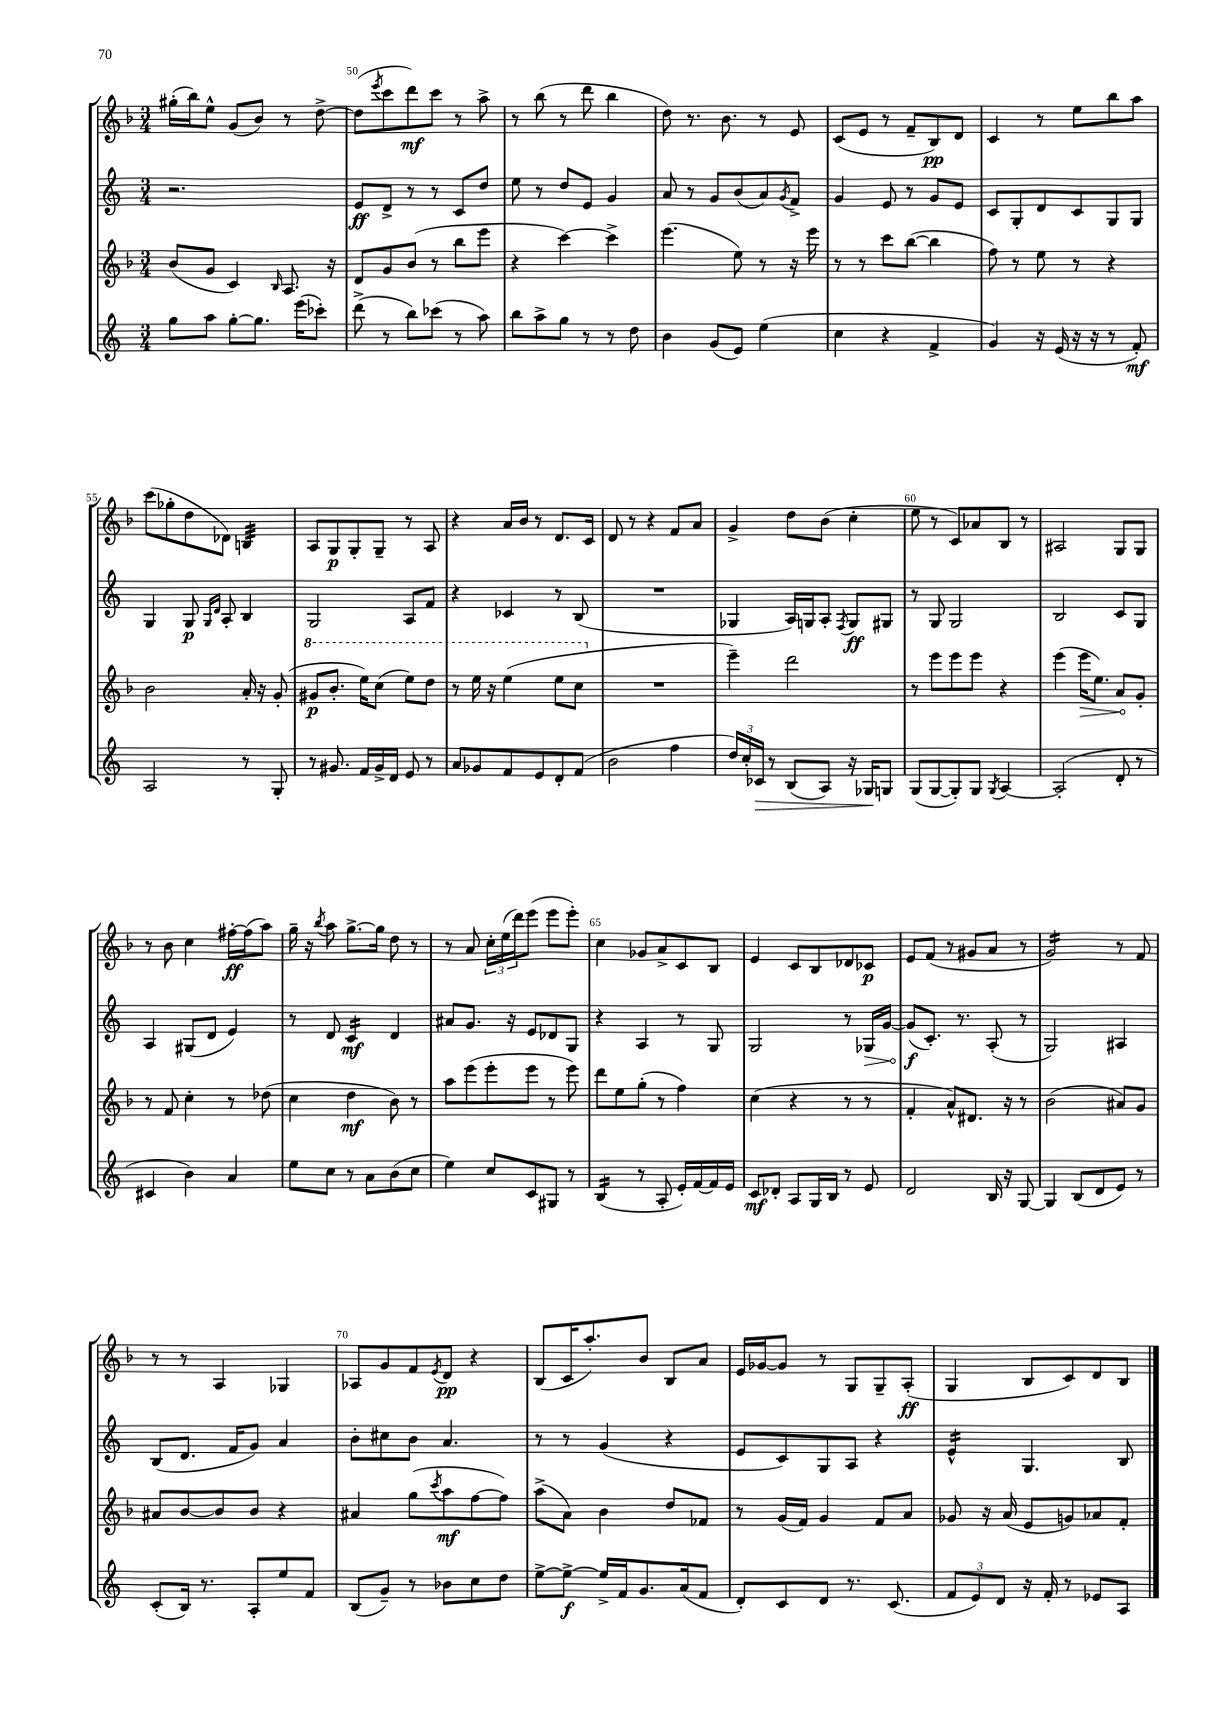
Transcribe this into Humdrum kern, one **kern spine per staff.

**kern	**kern	**kern	**kern
*staff4	*staff3	*staff2	*staff1
*clefG2	*clefG2	*clefG2	*clefG2
*k[]	*k[b-]	*k[]	*k[b-]
*M3/4	*M3/4	*M3/4	*M3/4
8gg\L	(8b-/L	2.r	(16gg#'\LL
.	.	.	16bb-\J)
8aa\J	8g/J	.	8ee^^\J
[8gg'\L	4c/)	.	(8g/L
8.gg\]J	.	.	8b-/J)
.	16qqB-/	.	.
.	8.A/	.	8r
(16eee\LK	.	.	.
8ccc-'\J)	.	.	[8dd^\
.	16r	.	.
=	=	=	=
(8ddd^\	8d/L	8e/L	(8dd\]L
.	.	.	8qeee/
8r	8g/	8d^/J	8ccc\
8bb\L)	(8b-/J	8r	8ddd\)
(8ccc-\J	8r	8r	8ccc\J
8r	8bb-\L	8c/L	8r
8aa\)	8eee\J	8dd/J	8aa^\
=	=	=	=
8bb\L	4r	8ee\	8r
8aa^\	.	8r	(8bb-\
8gg\J	[4ccc\)	8dd/L	8r
8r	.	8e/J	8ddd\
8r	4ccc^\]	4g/	4bb-\
8dd\	.	.	.
=	=	=	=
4b\	(4.eee\	8a/	8dd\)
.	.	8r	8.r
(8g/L	.	8g/L	.
.	.	.	8.b-\
8e/J)	8ee\)	(8b/	.
(4ee\	8r	8a/)	8r
.	.	8qg/	.
.	16r	8f^/J	8e/
.	16eee\	.	.
=	=	=	=
4cc\	8r	4g/	(8c/L
.	8r	.	8e/J
4r	8ccc\L	8e/	8r
.	([8bb-\J	8r	8f~/L
4f^/	4bb-\]	8g/L	8B-/)
.	.	8e/J	8d/J
=	=	=	=
4g/)	8ff\)	8c/L	4c/
.	8r	8G'/	.
16r	8ee\	8d/	8r
(16e/	.	.	.
16r	8r	8c/	8ee\L
16r	.	.	.
8r	4r	8G/	8bb-\
8f'/)	.	8G/J	8aa\J
=	=	=	=
2A/	2b-\	4G/	(8ccc\L
.	.	.	8gg-'\
.	.	8G/	8dd\
.	.	16qqG/LL	.
.	.	16qqd/JJ	.
.	.	8A'/	8d-\J)
8r	16a'/	4B/	4B/
.	16r	.	.
8G'/	(8g'/	.	.
=	=	=	=
8r	8gg#/L	2G/	8A/L
8.g#/	8.bb-'/J	.	8G/
.	.	.	8G'/
16f/LL	16eee\LK)	.	.
16g#^/	(8ccc\J	.	8G~/J
16d/JJ	.	.	.
8e/	8eee\L)	8A/L	8r
8r	8ddd\J	8f/J	8A/
=	=	=	=
8a/L	8r	4r	4r
8g-/	16eee\	.	.
.	16r	.	.
8f/	(4eee\	4c-/	16a/LL
.	.	.	16b-/JJ
8e/	.	.	8r
8d'/	8eee\L	8r	8.d/L
(8f/J	8ccc\J	(8B/	.
.	.	.	16c/Jk
=	=	=	=
2b\	2.r	2.r	8d/
.	.	.	8r
.	.	.	4r
4ff\	.	.	8f/L
.	.	.	8a/J
=	=	=	=
24dd/LL)	4eee~\)	4G-/	4g^/
24cc'/	.	.	.
24c-/JJ	.	.	.
8r	.	.	.
(8B/L	2ddd\	16A/LL)	8dd\L
.	.	16G/J	.
8A/J)	.	8A'/J	(8b-\J
.	.	8qF/	.
16r	.	8G/L	4cc'\
16G-/LK	.	.	.
8G/J	.	8G#/J	.
=	=	=	=
(8G/L	8r	8r	8ee\
[8G/	8eee\L	8G/	8r
8G'/])	8eee\	2G/	8c/L)
8G/J	8eee\J	.	8a-/
8qG/	.	.	.
[4A/	4r	.	8B-/J
.	.	.	8r
=	=	=	=
(2A'/]	(4eee\	2B/	2A#/
.	16eee\LK	.	.
.	8.ee\J)	.	.
8d'/	8a/L	8c/L	8G/L
8r	8g'/J	8G/J	8G/J
=	=	=	=
4c#/	8r	4A/	8r
.	8f/	.	8b-\
4b\)	4cc'\	(8G#/L	4cc\
.	.	8d/J	.
4a/	8r	4e/)	[16ff#'\LL
.	.	.	(16ff#\]J
.	(8dd-\	.	8aa\J)
=	=	=	=
8ee\L	4cc\	8r	16gg~\
.	.	.	16r
.	.	.	8qbb-/
8cc\J	.	8d/	8aa\
8r	4dd\	4c/	[8.gg^\L
8a\L	.	.	.
.	.	.	16gg\]Jk
(8b\	8b-\)	4d/	8dd\
8cc\J	8r	.	8r
=	=	=	=
4ee\)	8aa\L	8a#/L	8r
.	(8eee\	8.g/J	8a/
8cc/L	8eee'\	.	24cc'\LL
.	.	.	(24ee\
.	.	16r	.
.	.	.	24ddd\J)
8c/	8eee\J	8e/L	(8eee\J
8G#/J	8r	8d-/	8eee\L
8r	8eee\)	8G/J	8eee'\J)
=	=	=	=
(4B/	8ddd\L	4r	4cc\
.	8ee\	.	.
8r	(8gg'\J	4A/	8g-/L
8A'/	8r	.	8a^/
16e'/LL)	4ff\)	8r	8c/
[16f/	.	.	.
16f/]	.	8G/	8B-/J
16e/JJ	.	.	.
=	=	=	=
8c/L	(4cc\	2G/	4e/
8d-'/J	.	.	.
8A/L	4r	.	8c/L
16G/L	.	.	8B-/
16B/JJ	.	.	.
8r	8r	8r	8d-/
8e/	8r	16G-/LL	8c-/J
.	.	[16g/JJ	.
=	=	=	=
2d/	4f'/	(8g/]L	8e/L
.	.	8.c'/J)	(8f/J
.	8a^^/L)	.	8r
.	.	8.r	.
.	8.d#/J	.	8g#/L
16B/	.	(8A'/	8a/J
16r	16r	.	.
[8G/	8r	8r	8r
=	=	=	=
4G/]	(2b-\	2G/)	2g/)
(8B/L	.	.	.
8d/	.	.	.
8e/J)	8a#/L)	4A#/	8r
8r	8g/J	.	8f/
=	=	=	=
(8c'/L	8a#/L	(8B/L	8r
16B/Jk)	[8b-/	8.d/J	8r
8.r	.	.	.
.	8b-/]	.	4A/
.	.	16f/LK	.
8A'/L	8b-/J	8g/J)	.
8ee/	4r	4a/	4G-/
8f/J	.	.	.
=	=	=	=
(8B/L	4a#/	8b'\L	8A-/L
8g~/J)	.	8cc#\	8g/
8r	(8gg\L	8b\J	8f/
.	8qccc/	.	8qe/
8b-\L	8aa\	4.a/	8d/J
8cc\	[8ff\	.	4r
8dd\J	8ff\]J)	.	.
=	=	=	=
[8ee^\L	(8aa^\L	8r	(8B-/L
8ee^\_J	8a\J)	8r	16c/K
.	.	.	8.aa'/)
16ee^/]LL	4b-\	(4g/	.
16f/J	.	.	.
8.g/	.	.	8b-/J
.	8dd/L	4r	8B-/L
(16a/k	.	.	.
8f/J	8f-/J	.	8a/J
=	=	=	=
8d'/L)	8r	8e/L	16e/LL
.	.	.	[16g-/J
8c/	(16g/LL	8c/)	8g-/]J
.	16f/JJ)	.	.
8d/J	4g/	8G/	8r
8.r	.	8A/J	8G/L
.	8f/L	4r	8G~/
(8.c/	.	.	.
.	8a/J	.	(8A'/J
=	=	=	=
12f/L	8g-/	4e^^/	4G/
12e/)	.	.	.
.	16r	.	.
12d/J	.	.	.
.	(16a/	.	.
16r	8e/L	4.G/	8B-/L
16f'/	.	.	.
8r	8g/)	.	8c/)
8e-/L	8a-/	.	8d/
8A/J	8f'/J	8B/	8B-/J
==	==	==	==
*-	*-	*-	*-
